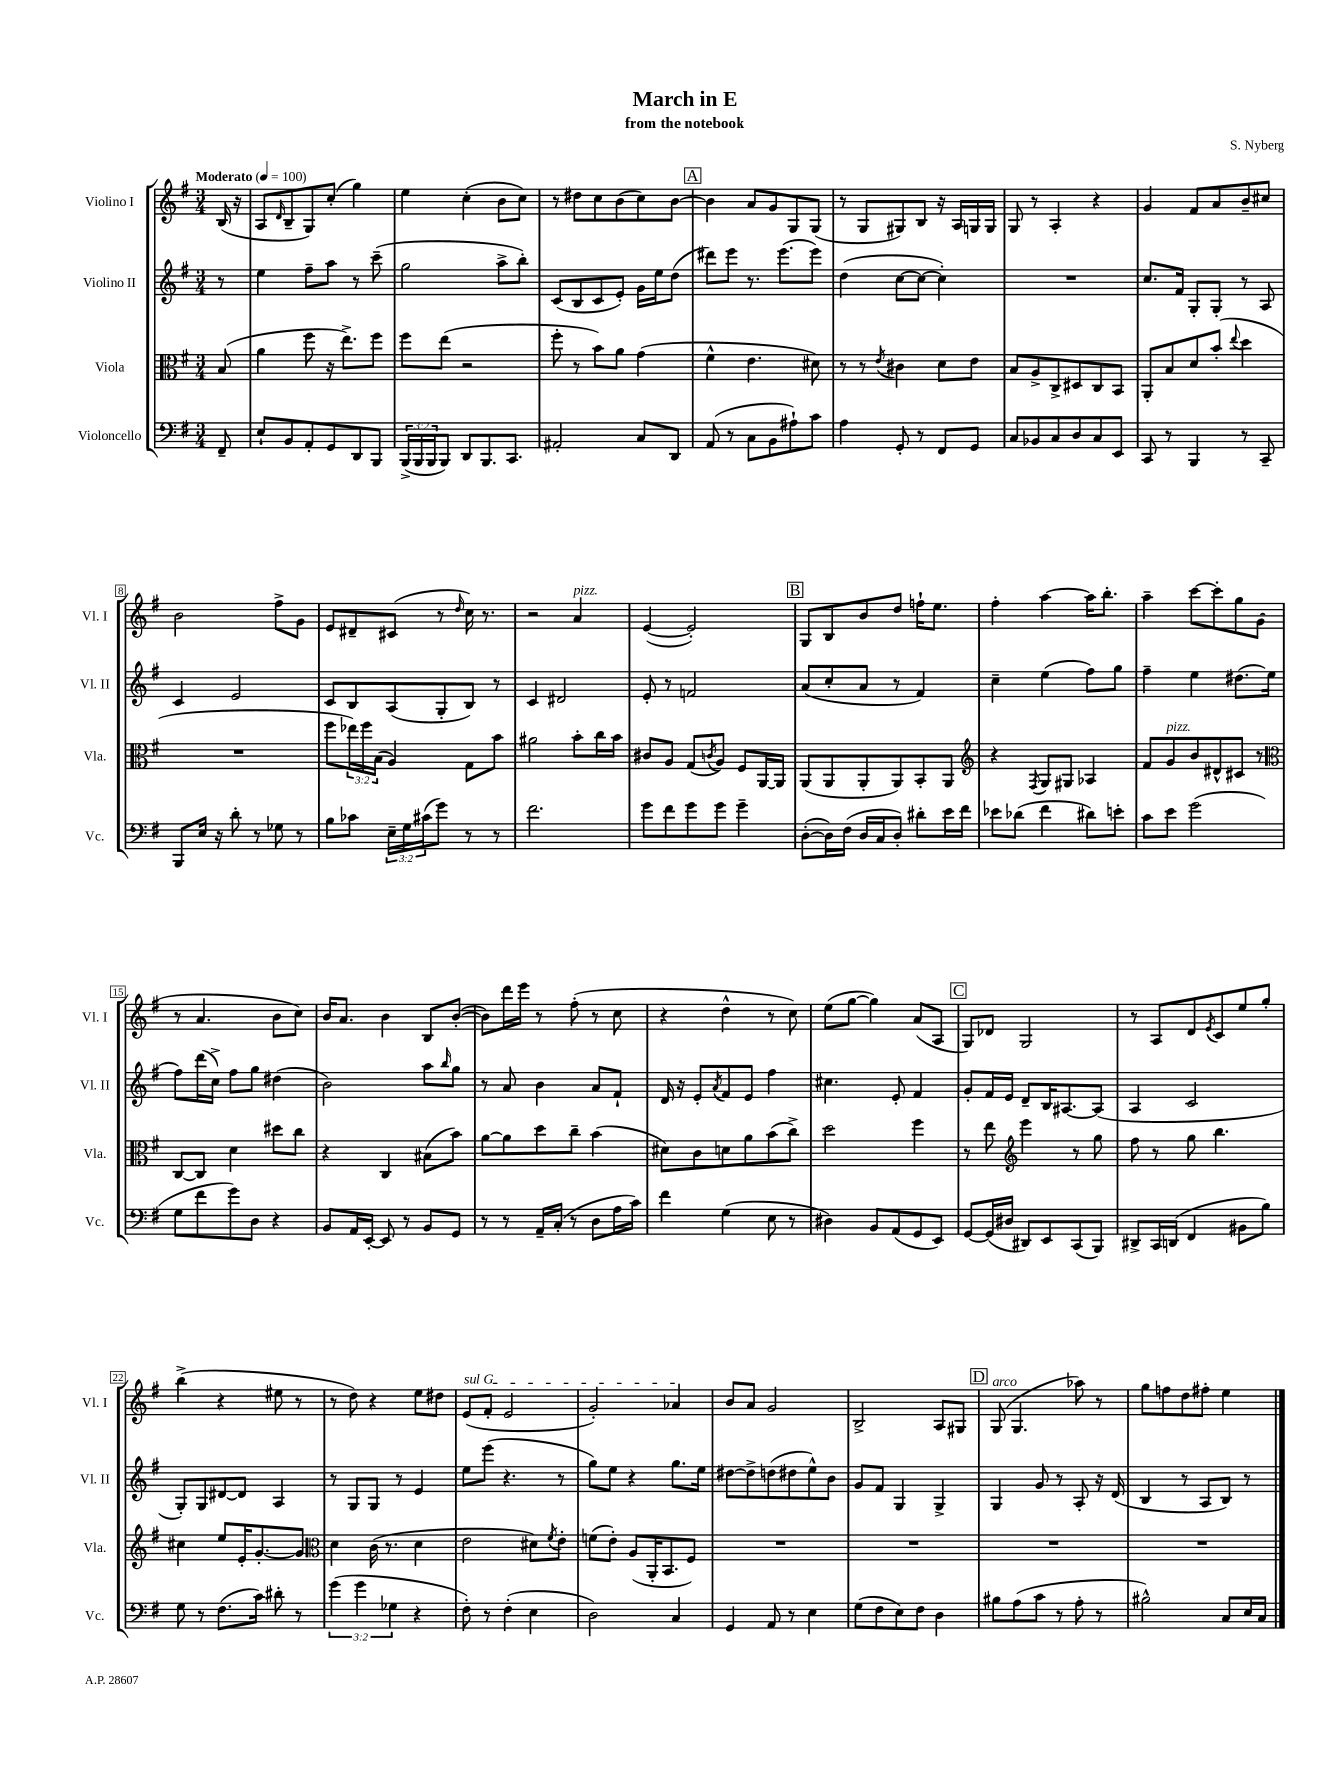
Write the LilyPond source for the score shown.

\header { title = "March in E" composer = "S. Nyberg" subtitle = "from the notebook" }
<<
\new StaffGroup <<
\new Staff = "s0" \with { instrumentName = "Violino I" shortInstrumentName = "Vl. I" } {
    \clef treble \key g \major \numericTimeSignature \time 3/4 \partial 8 \tempo "Moderato" 4 = 100
    b16( r16 |
    a8 \grace { d'16 } b8-- g8) c''8-.( g''4) |
    e''4 c''4-.( b'8 c''8) |
    r8 dis''8 c''8 b'8( c''8) b'8~ |
    \mark \markup { \box "A" } b'4 a'8 g'8 g8 g8( |
    r8 g8 gis8) b8 r16 a16 g16 g16 |
    g8 r8 a4-. r4 |
    g'4 fis'8 a'8 b'8-- cis''8 |
    b'2 fis''8-> g'8 |
    e'8 dis'8-- cis'8( r8 \grace { d''16 } c''16) r8. |
    r2 a'4^\markup { \italic "pizz." } |
    e'4~( e'2-.) |
    \mark \markup { \box "B" } g8 b8 b'8 d''8 f''16-! e''8. |
    fis''4-. a''4~ a''16 b''8.-. |
    a''4-- c'''8~ c'''8-. g''8 g'8( |
    r8 a'4. b'8 c''8) |
    b'16 a'8. b'4 b8 b'8~-.( |
    b'8) d'''16 e'''16 r8 fis''8-.( r8 c''8 |
    r4 d''4-^ r8 c''8) |
    e''8( g''8~ g''4) a'8( a8 |
    \mark \markup { \box "C" } g8) des'8 g2 |
    r8 a8 d'8 \acciaccatura { e'8 } c'8 e''8 g''8-. |
    b''4->( r4 eis''8 r8 |
    r8 d''8) r4 e''8 dis''8 |
    \once \override TextSpanner.bound-details.left.text = \markup { \italic "sul G" } e'8\startTextSpan( fis'8-. e'2 |
    g'2-.) aes'4\stopTextSpan |
    b'8 a'8 g'2 |
    b2-> a8 gis8 |
    \mark \markup { \box "D" } g8^\markup { \italic "arco" }( g4. aes''8) r8 |
    g''8 f''8 d''8 fis''8-. e''4 \bar "|." |
}
\new Staff = "s1" \with { instrumentName = "Violino II" shortInstrumentName = "Vl. II" } {
    \clef treble \key g \major \numericTimeSignature \time 3/4 \partial 8
    r8 |
    e''4 fis''8-- a''8 r8 c'''8--( |
    g''2 a''8-> b''8-.) |
    c'8( b8 c'8 e'8-.) g'16 e''16 d''8( |
    \mark \markup { \box "A" } dis'''8) e'''8 r8. e'''8.( e'''8) |
    d''4( c''8~ c''8~ c''4-.) |
    R2. |
    c''8. fis'16 g8-. g8-. r8 a8 |
    c'4 e'2 |
    c'8 b8 a8( g8-. b8) r8 |
    c'4 dis'2 |
    e'8-. r8 f'2 |
    \mark \markup { \box "B" } a'8( c''8-. a'8 r8 fis'4) |
    c''4-- e''4( fis''8) g''8 |
    fis''4-- e''4 dis''8.( e''16 |
    fis''8) d'''16( c''16->) fis''8 g''8 dis''4( |
    b'2) a''8 \grace { b''16 } g''8 |
    r8 a'8 b'4 a'8 fis'8-! |
    d'16 r16 e'8-. \acciaccatura { a'8 } fis'8 e'8 fis''4 |
    cis''4. e'8-. fis'4 |
    \mark \markup { \box "C" } g'8-. fis'16 e'16 d'8-- b16 ais8.~ ais8( |
    a4 c'2 |
    g8-.) g8 dis'8~ dis'8 a4 |
    r8 g8 g8 r8 e'4 |
    e''8 e'''8( r4. r8 |
    g''8) e''8 r4 g''8. e''16 |
    dis''8~ dis''8-> d''8( dis''8 e''8-^) b'8 |
    g'8 fis'8 g4 g4-> |
    \mark \markup { \box "D" } g4 g'8 r8 a8-. r16 d'16( |
    b4 r8 a8 b8) r8 \bar "|." |
}
\new Staff = "s2" \with { instrumentName = "Viola" shortInstrumentName = "Vla." } {
    \clef alto \key g \major \numericTimeSignature \time 3/4 \override Staff.TupletNumber.text = #tuplet-number::calc-fraction-text \partial 8
    b8( |
    a'4 fis''8 r16 e''8.->) fis''8 |
    fis''8 e''8( r2 |
    fis''8-. r8 b'8) a'8 g'4( |
    \mark \markup { \box "A" } fis'4-^ e'4. dis'8) |
    r8 r8 \acciaccatura { e'8 } cis'4 d'8 e'8 |
    b8 a8-> c8-> dis8 c8 b,8 |
    a,8-. b8 d'8 b'8-.( \appoggiatura { e''8 } d''4 |
    R2. |
    fis''8 \tuplet 3/2 { ees''16) fis''16 b16( } a4) g8 b'8 |
    ais'2 b'8-. c''16 b'16 |
    cis'8 a8 g8( \acciaccatura { c'8 } a8) fis8 a,16~ a,16 |
    \mark \markup { \box "B" } a,8( a,8 a,8-. a,8) b,8-. a,8 |
    \clef treble r4 \acciaccatura { fis8 } g8 gis8 aes4 |
    fis'8 g'8^\markup { \italic "pizz." } b'8 dis'8-^ cis'8 r8 |
    \clef alto c8~ c8 d'4 dis''8 c''8 |
    r4 c4 bis8( b'8) |
    a'8~ a'8 d''8 c''8-- b'4( |
    dis'8) c'8 d'8 a'8 b'8( c''8->) |
    d''2 fis''4 |
    \mark \markup { \box "C" } r8 e''8 \clef treble e'''4 r8 g''8 |
    fis''8 r8 g''8 b''4. |
    cis''4 e''8 e'16-. g'8.~-. g'8 |
    \clef alto d'4 c'16( r8. d'4 |
    e'2 dis'8) \acciaccatura { fis'8 } e'8-. |
    f'8( e'8-.) a8( a,16-. b,8. fis8) |
    R2. |
    R2. |
    \mark \markup { \box "D" } R2. |
    R2. \bar "|." |
}
\new Staff = "s3" \with { instrumentName = "Violoncello" shortInstrumentName = "Vc." } {
    \clef bass \key g \major \numericTimeSignature \time 3/4 \override Staff.TupletNumber.text = #tuplet-number::calc-fraction-text \partial 8
    fis,8-- |
    e8-! b,8 a,8-. g,8 d,8 b,,8 |
    \tuplet 3/2 { b,,16->( b,,16 b,,16 } b,,8) d,8 b,,8. c,8. |
    ais,2-. c8 d,8 |
    \mark \markup { \box "A" } a,8( r8 c8 b,8 ais8-!) c'8 |
    a4 g,8-. r8 fis,8 g,8 |
    c8 bes,8 c8 d8 c8 e,8 |
    c,8 r8 b,,4 r8 c,8-- |
    b,,8 e16 r16 d'8-. r8 ges8 r8 |
    b8 ces'8 \tuplet 3/2 { e16-- g16 cis'16( } g'8) r8 r8 |
    fis'2. |
    g'8 fis'8 g'8 g'8 g'4-- |
    \mark \markup { \box "B" } d8~-.( d16) fis16( d16 c16 d8-.) dis'8-. e'16 fis'16 |
    ees'8 des'8( fis'4 dis'8) e'8-. |
    c'8 e'8 g'2( |
    g8 fis'8 g'8) d8 r4 |
    b,8 a,16 e,16~-. e,8 r8 b,8 g,8 |
    r8 r8 a,16-- c16-.( r8 d8 a16 c'16) |
    fis'4 g4( e8 r8 |
    dis4) b,8 a,8( g,8 e,8) |
    \mark \markup { \box "C" } g,8~ g,16( dis16 dis,8) e,8 c,8( b,,8) |
    dis,8-> c,16 d,16( fis,4 bis,8 b8) |
    g8 r8 fis8.( c'16) dis'8-. r8 |
    \tuplet 3/2 { g'4( g'4 ges4 } r4 |
    fis8-.) r8 fis4-.( e4 |
    d2) c4 |
    g,4 a,8 r8 e4 |
    g8( fis8 e8) fis8 d4 |
    \mark \markup { \box "D" } bis8 a8( c'8 r8 a8-. r8 |
    bis2-^) c8 e16 c16 \bar "|." |
}
>>
>>
\layout { \context { \Score \override BarNumber.stencil = #(make-stencil-boxer 0.1 0.3 ly:text-interface::print) } }
